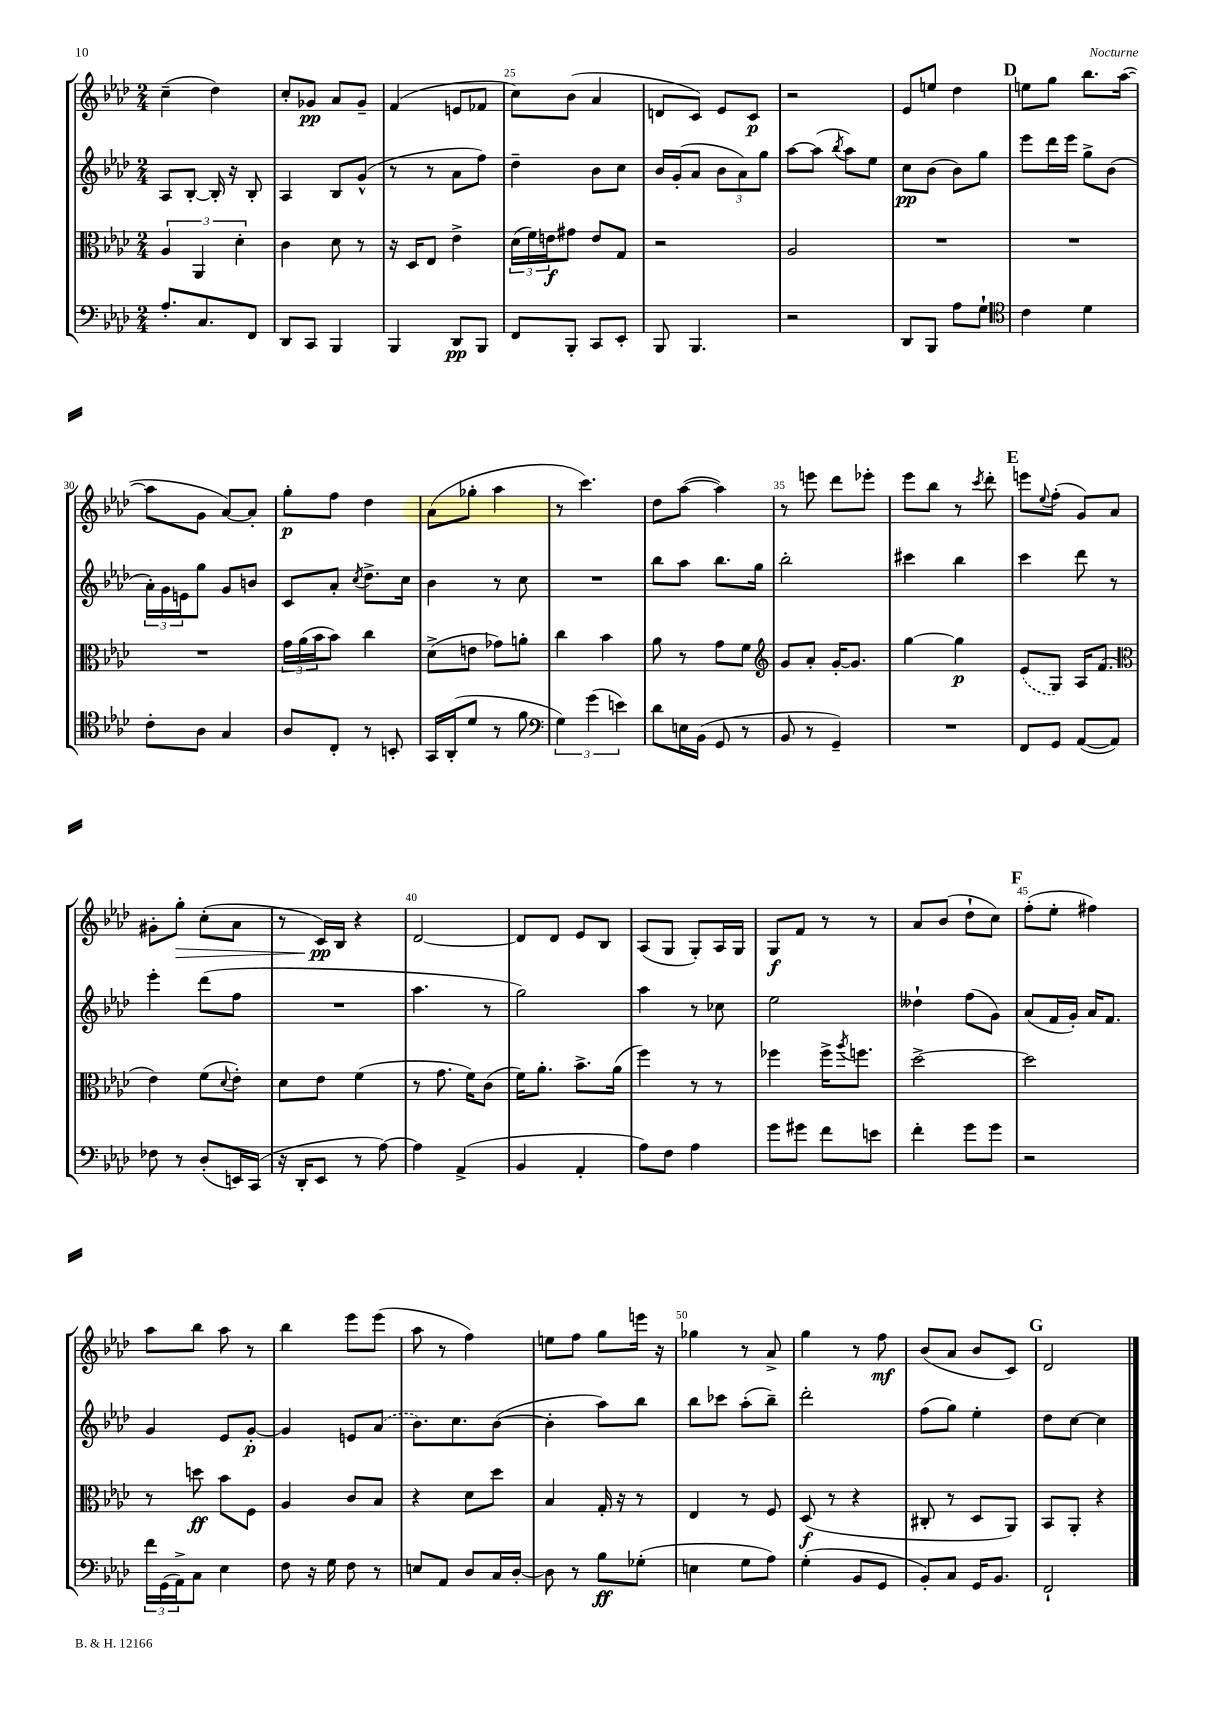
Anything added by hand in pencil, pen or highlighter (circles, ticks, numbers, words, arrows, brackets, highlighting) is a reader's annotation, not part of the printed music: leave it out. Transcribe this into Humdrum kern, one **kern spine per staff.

**kern	**dynam	**kern	**dynam	**kern	**dynam	**kern	**dynam
*part4	*part4	*part3	*part3	*part2	*part2	*part1	*part1
*staff4	*staff4	*staff3	*staff3	*staff2	*staff2	*staff1	*staff1
*clefF4	*	*clefC3	*	*clefG2	*	*clefG2	*
*k[b-e-a-d-]	*	*k[b-e-a-d-]	*	*k[b-e-a-d-]	*	*k[b-e-a-d-]	*
*M2/4	*	*M2/4	*	*M2/4	*	*M2/4	*
=22	=22	=22	=22	=22	=22	=22	=22
8.A-'/L	.	6A-/	.	8A-/L	.	(4cc~\	.
.	.	.	.	[8B-'/J	.	.	.
.	.	6AA-/	.	.	.	.	.
8.C/	.	.	.	.	.	.	.
.	.	.	.	16B-'/]	.	4dd-\)	.
.	.	.	.	16r	.	.	.
.	.	6d-'\	.	.	.	.	.
8FF/J	.	.	.	8B-'/	.	.	.
=23	=23	=23	=23	=23	=23	=23	=23
8DD-/L	.	4c\	.	4A-/	.	8cc'/L	.
8CC/J	.	.	.	.	.	8g-X/J	pp
4BBB-/	.	8d-\	.	8B-/L	.	8a-/L	.
.	.	8r	.	(8g^^/J	.	8g-~/J	.
=24	=24	=24	=24	=24	=24	=24	=24
4BBB-/	.	16r	.	8r	.	(4f/	.
.	.	16D-/KL	.	.	.	.	.
.	.	8E-/J	.	8r	.	.	.
8DD-/L	pp	4e-^\	.	8a-\L	.	8en/L	.
8BBB-/J	.	.	.	8ff\J)	.	8f-X/J	.
=25	=25	=25	=25	=25	=25	=25	=25
8FF/L	.	(24d-\LL	.	4dd-~\	.	8cc\L)	.
.	.	24f\)	.	.	.	.	.
.	.	24en\J	f	.	.	.	.
8BBB-'/J	.	8g#X\J	.	.	.	(8b-\J	.
8CC/L	.	8e/L	.	8b-\L	.	4a-/	.
8EE-'/J	.	8G/J	.	8cc\J	.	.	.
=26	=26	=26	=26	=26	=26	=26	=26
8BBB-/	.	2r	.	16b-/LL	.	8dn/L	.
.	.	.	.	(16g'/J	.	.	.
4.BBB-/	.	.	.	8a-/J	.	8c/J)	.
.	.	.	.	12b-\L	.	8e-/L	.
.	.	.	.	12a-\)	.	.	.
.	.	.	.	.	.	8c/J	p
.	.	.	.	12gg\J	.	.	.
=27	=27	=27	=27	=27	=27	=27	=27
2r	.	2A-/	.	[8aa-\L	.	2r	.
.	.	.	.	(8aa-\J]	.	.	.
.	.	.	.	8qbb-/	.	.	.
.	.	.	.	8aa-\L)	.	.	.
.	.	.	.	8ee-\J	.	.	.
=28	=28	=28	=28	=28	=28	=28	=28
8DD-/L	.	2r	.	8cc\L	pp	8e-/L	.
8BBB-/J	.	.	.	(8b-\J	.	8een/J	.
8A-\L	.	.	.	8b-\L)	.	4dd-\	.
8G`\J	.	.	.	8gg\J	.	.	.
!!LO:REH:place=s1:t=D
=29	=29	=29	=29	=29	=29	=29	=29
*clefC4	*	*	*	*	*	*	*
4c\	.	2r	.	8eee-\L	.	8een\L	.
.	.	.	.	16ddd-\L	.	8gg\J	.
.	.	.	.	16eee-\JJ	.	.	.
4d-\	.	.	.	8gg^\L	.	8.bb-\L	.
.	.	.	.	(8b-\J	.	.	.
.	.	.	.	.	.	([16aa-\Jk	.
!!LO:LB:g=z
=30	=30	=30	=30	=30	=30	=30	=30
8c'\L	.	2r	.	24a-'\LL)	.	8aa-\L]	.
.	.	.	.	24g\	.	.	.
.	.	.	.	24en\J	.	.	.
8A-\J	.	.	.	8gg\J	.	8g\J	.
4G/	.	.	.	8g/L	.	[8a-/L)	.
.	.	.	.	8bn/J	.	8a-'/J]	.
=31	=31	=31	=31	=31	=31	=31	=31
8A-/L	.	24g\LL	.	8c/L	.	8gg'\L	p
.	.	(24a-\	.	.	.	.	.
.	.	24b-\J	.	.	.	.	.
8C'/J	.	8b-\J)	.	8a-'/J	.	8ff\J	.
.	.	.	.	8qcc/	.	.	.
8r	.	4cc\	.	8.dd-^\L	.	4dd-\	.
8BBn'/	.	.	.	.	.	.	.
.	.	.	.	16cc\Jk	.	.	.
=32	=32	=32	=32	=32	=32	=32	=32
16GG/LL	.	(8d-^\L	.	4b-\	.	(8a-\L	.
(16AA-'/J	.	.	.	.	.	.	.
8d-/J	.	8en\J	.	.	.	8gg-X'\J	.
8r	.	8g-X\L)	.	8r	.	4aa-\	.
8f\	.	8an'\J	.	8cc\	.	.	.
=33	=33	=33	=33	=33	=33	=33	=33
*clefF4	*	*	*	*	*	*	*
6G\)	.	4cc\	.	2r	.	8r	.
.	.	.	.	.	.	4.ccc\)	.
(6g\	.	.	.	.	.	.	.
.	.	4b-\	.	.	.	.	.
6en\)	.	.	.	.	.	.	.
=34	=34	=34	=34	=34	=34	=34	=34
8d-\L	.	8a-\	.	8bb-\L	.	8dd-\L	.
16En\L	.	8r	.	8aa-\J	.	([8aa-\J	.
(16BB-\JJ	.	.	.	.	.	.	.
8GG/	.	8g\L	.	8.bb-\L	.	4aa-\])	.
8r	.	8f\J	.	.	.	.	.
.	.	.	.	16gg\Jk	.	.	.
=35	=35	=35	=35	=35	=35	=35	=35
*	*	*clefG2	*	*	*	*	*
8BB-/	.	8g/L	.	2bb-'\	.	8r	.
8r	.	8a-'/J	.	.	.	8eeen\	.
4GG~/)	.	[16g'/KL	.	.	.	8ddd-\L	.
.	.	8.g/J]	.	.	.	.	.
.	.	.	.	.	.	8eee-X'\J	.
=36	=36	=36	=36	=36	=36	=36	=36
2r	.	[4gg\	.	4ccc#X\	.	8eee-\L	.
.	.	.	.	.	.	8bb-\J	.
.	.	4gg\]	p	4bb-\	.	8r	.
.	.	.	.	.	.	8qccc/	.
.	.	.	.	.	.	8ddd-'\	.
!!LO:REH:place=s1:t=E
=37	=37	=37	=37	=37	=37	=37	=37
8FF/L	.	(8e-/L	.	4ccc\	.	8eeen\L	.
.	.	.	.	.	.	8qqee-/	.
8GG/J	.	8G/J)	.	.	.	(8ff'\J	.
([8AA-/L	.	16A-/KL	.	8ddd-\	.	8g/L)	.
.	.	(8.f/J	.	.	.	.	.
8AA-/J])	.	.	.	8r	.	8a-/J	.
!!LO:LB:g=z
=38	=38	=38	=38	=38	=38	=38	=38
*	*	*clefC3	*	*	*	*	*
8F-X\	.	4e-\)	.	4eee-'\	.	8g#X'\L	.
!	!	!	!	!	!	!	!LO:HP:b
8r	.	.	.	.	.	8gg'\J	>
(8D-'/L	.	(8f\L	.	(8ddd-\L	.	(8cc'\L	.
.	.	8qqd-/	.	.	.	.	.
16EEn/L)	.	8e-'\J)	.	8ff\J	.	8a-\J	.
(16CC/JJ	.	.	.	.	.	.	.
=39	=39	=39	=39	=39	=39	=39	=39
16r	.	8d-\L	.	2r	.	8r	.
16DD-'/KL	.	.	.	.	.	.	.
8EE-/J	.	8e-\J	.	.	.	16c/LL)	pp
.	.	.	.	.	.	16B-/JJ	]
8r	.	(4f\	.	.	.	4r	.
[8A-\)	.	.	.	.	.	.	.
=40	=40	=40	=40	=40	=40	=40	=40
4A-\]	.	8r	.	4.aa-\	.	[2d-/	.
.	.	8.g\	.	.	.	.	.
(4AA-^/	.	.	.	.	.	.	.
.	.	16f\KL)	.	.	.	.	.
.	.	(8c\J	.	8r	.	.	.
=41	=41	=41	=41	=41	=41	=41	=41
4BB-/	.	16f\KL)	.	2gg\)	.	8d-/L]	.
.	.	8.a-'\J	.	.	.	.	.
.	.	.	.	.	.	8d-/J	.
4AA-'/	.	8.b-^\L	.	.	.	8e-/L	.
.	.	.	.	.	.	8B-/J	.
.	.	(16a-\Jk	.	.	.	.	.
=42	=42	=42	=42	=42	=42	=42	=42
8A-\L)	.	4ff\)	.	4aa-\	.	(8A-/L	.
8F\J	.	.	.	.	.	8G/J	.
4A-\	.	8r	.	8r	.	8G'/L)	.
.	.	8r	.	8cc-X\	.	16A-/L	.
.	.	.	.	.	.	16G/JJ	.
=43	=43	=43	=43	=43	=43	=43	=43
8g\L	.	4ff-X\	.	2ee-\	.	8G/L	f
8g#X\J	.	.	.	.	.	8f/J	.
8f\L	.	16ff-^\KL	.	.	.	8r	.
.	.	8qaa-/	.	.	.	.	.
.	.	8.ffn\J	.	.	.	.	.
8en\J	.	.	.	.	.	8r	.
=44	=44	=44	=44	=44	=44	=44	=44
4f'\	.	[2dd-^\	.	4dd--X`\	.	8a-/L	.
.	.	.	.	.	.	(8b-/J	.
8g\L	.	.	.	(8ff\L	.	8dd-`\L	.
8g\J	.	.	.	8g\J)	.	8cc\J)	.
!!LO:REH:place=s1:t=F
=45	=45	=45	=45	=45	=45	=45	=45
2r	.	2dd-\]	.	(8a-/L	.	(8ff'\L	.
.	.	.	.	16f/L	.	8ee-'\J	.
.	.	.	.	16g'/JJ)	.	.	.
.	.	.	.	16a-/KL	.	4ff#X\)	.
.	.	.	.	8.f/J	.	.	.
!!LO:LB:g=z
=46	=46	=46	=46	=46	=46	=46	=46
24f\LL	.	8r	.	4g/	.	8aa-\L	.
(24GG\	.	.	.	.	.	.	.
24AA-^\J)	.	.	.	.	.	.	.
8C\J	.	8ddn\	ff	.	.	8bb-\J	.
4E-\	.	8b-\L	.	8e-/L	.	8aa-\	.
.	.	8F\J	.	[8g'/J	p	8r	.
=47	=47	=47	=47	=47	=47	=47	=47
8F\	.	4A-/	.	4g/]	.	4bb-\	.
16r	.	.	.	.	.	.	.
16G\	.	.	.	.	.	.	.
8F\	.	8c/L	.	8en/L	.	8eee-\L	.
8r	.	8B-/J	.	(8a-/J	.	(8eee-\J	.
=48	=48	=48	=48	=48	=48	=48	=48
8En/L	.	4r	.	8.b-\L)	.	8aa-\	.
8AA-/J	.	.	.	.	.	8r	.
.	.	.	.	8.cc\	.	.	.
8D-/L	.	8d-\L	.	.	.	4ff\)	.
16C/L	.	8dd-\J	.	([8b-\J	.	.	.
[16D-'/JJ	.	.	.	.	.	.	.
=49	=49	=49	=49	=49	=49	=49	=49
8D-\]	.	4B-/	.	4b-'\]	.	8een\L	.
8r	.	.	.	.	.	8ff\J	.
8B-\L	ff	16G'/	.	8aa-\L)	.	8gg\L	.
.	.	16r	.	.	.	.	.
(8G-X'\J	.	8r	.	8bb-\J	.	16eeen\Jk	.
.	.	.	.	.	.	16r	.
=50	=50	=50	=50	=50	=50	=50	=50
4En\	.	4E-/	.	8bb-\L	.	4gg-X\	.
.	.	.	.	8ccc-X\J	.	.	.
8G\L	.	8r	.	(8aa-'\L	.	8r	.
8A-\J)	.	8F/	.	8bb-~\J)	.	8a-^/	.
=51	=51	=51	=51	=51	=51	=51	=51
(4G'\	.	(8D-/	f	2ddd-'\	.	4gg\	.
.	.	8r	.	.	.	.	.
8BB-/L	.	4r	.	.	.	8r	.
8GG/J	.	.	.	.	.	8ff\	mf
=52	=52	=52	=52	=52	=52	=52	=52
8BB-'/L)	.	8C#X'/	.	(8ff\L	.	(8b-/L	.
8C/J	.	8r	.	8gg\J)	.	8a-/J	.
16GG/KL	.	8D-/L	.	4ee-'\	.	8b-/L	.
8.BB-/J	.	.	.	.	.	.	.
.	.	8AA-/J)	.	.	.	8c/J)	.
!!LO:REH:place=s1:t=G
=53	=53	=53	=53	=53	=53	=53	=53
2FF`/	.	8BB-/L	.	8dd-\L	.	2d-/	.
.	.	8AA-'/J	.	[8cc\J	.	.	.
.	.	4r	.	4cc\]	.	.	.
==	==	==	==	==	==	==	==
*-	*-	*-	*-	*-	*-	*-	*-
